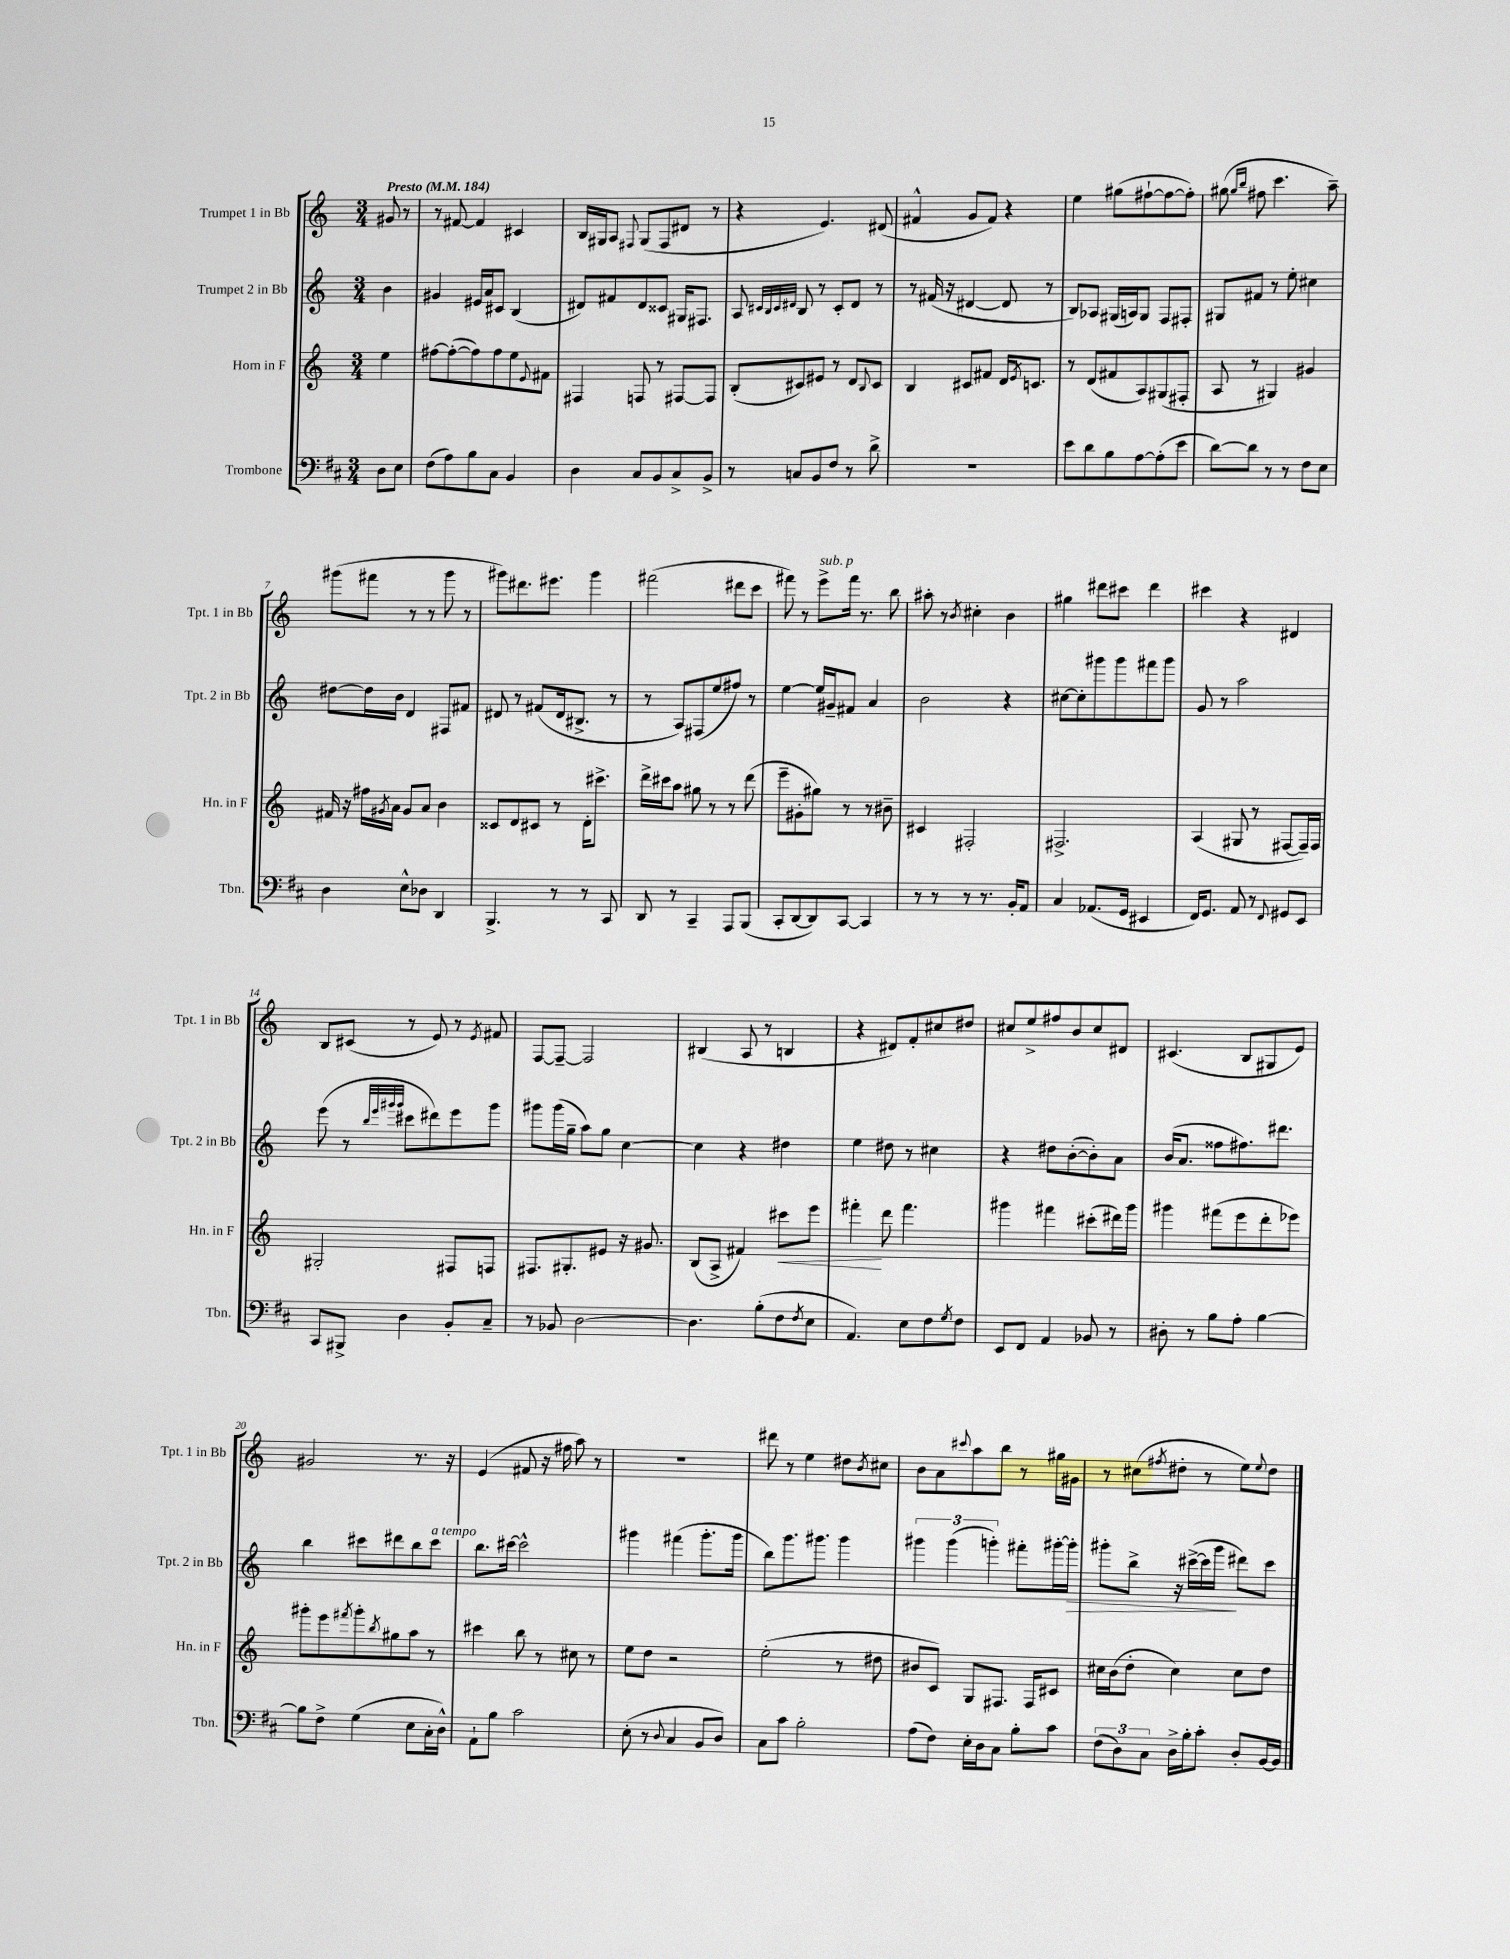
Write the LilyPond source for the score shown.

<<
\new StaffGroup <<
\new Staff = "s0" \with { instrumentName = "Trumpet 1 in Bb" shortInstrumentName = "Tpt. 1 in Bb" } {
    \clef treble \key c \major \numericTimeSignature \time 3/4 \partial 4 \tempo "Presto" 4 = 184
    gis'8 r8 |
    r8 fis'8~ fis'4 cis'4 |
    b16 gis16 a8 \appoggiatura { fis8 } gis8( fis8 dis'8 r8 |
    r4 e'4.) dis'8( |
    fis'4-^ g'8 fis'8) r4 |
    e''4 gis''8( fis''8~-! fis''8~ fis''8-.) |
    gis''8( \grace { gis''16 b''16 } fis''8 c'''4. a''8--) |
    gis'''8( fis'''8 r8 r8 gis'''8 r8 |
    gis'''8) dis'''8. eis'''8. gis'''4 |
    fis'''2( dis'''8 c'''8 |
    fis'''8) r8 e'''8->^\markup { \italic "sub. p" } fis'''16 r8. b''8 |
    ais''8-. r8 \acciaccatura { b'8 } cis''4-. b'4 |
    gis''4 dis'''8 cis'''8 dis'''4 |
    cis'''4 r4 dis'4 |
    b8 cis'8( r8 e'8) r8 \acciaccatura { e'8 } fis'8 |
    f8~ f8~-- f2 |
    bis4( a8 r8 b4 |
    r4 dis'8) f'8-. cis''8 dis''8 |
    cis''8 e''8-> fis''8 b'8 cis''8 dis'8 |
    cis'4.( b8 gis8 e'8) |
    gis'2 r8. r16 |
    e'4( fis'8 r16 fis''16 a''8) r8 |
    R2. |
    dis'''8 r8 e''4 dis''8 \acciaccatura { b'8 } cis''8 |
    b'8 a'8 \appoggiatura { cis'''8 } a''8 b''8 r8 gis''16 gis'16 |
    r8 cis''8( \acciaccatura { fis''8 } dis''8-. r8 e''8) \appoggiatura { e''8 } dis''8 \bar "|." |
}
\new Staff = "s1" \with { instrumentName = "Trumpet 2 in Bb" shortInstrumentName = "Tpt. 2 in Bb" } {
    \clef treble \key c \major \numericTimeSignature \time 3/4 \partial 4
    b'4 |
    gis'4 eis'16 a'16 cis'8 b4( |
    dis'8) fis'8 dis'8 cisis'8 gis16 fis8. |
    a8 \grace { cis'32 b32 cis'32 dis'32 } b8 r8 cis'8-. dis'8 r8 |
    r8 fis'16( r16 dis'4~ dis'8 r8 |
    b8) aes8 gis16( a16) gis8 f8 fis8-. |
    gis8 fis'8 r8 e''8-. cis''4 |
    dis''8~ dis''16 b'16 d'4 fis8 fis'8 |
    dis'8 r8 fis'8( dis'16 bis8.-> r8 |
    r8 a8) fis8( e''8 fis''8) r8 |
    e''4~ e''16 gis'16-- fis'8 a'4 |
    b'2 r4 |
    cis''8~ cis''8-. gis'''8 gis'''8 fis'''8 gis'''8 |
    g'8 r8 a''2 |
    e'''8( r8 \grace { b''32 e'''32 gis'''32 gis'''32 } cis'''8 dis'''8) e'''8 gis'''8 |
    gis'''8 gis'''16( g''16-- a''8) g''8 c''4~ |
    c''4 r4 dis''4 |
    e''4 dis''8 r8 cis''4 |
    r4 dis''8 b'8~-.( b'8-.) a'8 |
    b'16( a'8. fisis''8 fis''8.) dis'''8. |
    b''4 cis'''8 dis'''8 b''8 cis'''8^\markup { \italic "a tempo" } |
    b''8. cis'''16~ cis'''2-^ |
    gis'''4 fis'''4( gis'''8.-. gis'''16 |
    b''8) g'''8. gis'''8. gis'''4 |
    \tuplet 3/2 { gis'''4 gis'''4( g'''4-.) } fis'''8-. gis'''16~-. gis'''16-.\> |
    gis'''8-. b''8-> r16 cis'''16~->( cis'''16 gis'''16\! dis'''8) cis'''8 \bar "|." |
}
\new Staff = "s2" \with { instrumentName = "Horn in F" shortInstrumentName = "Hn. in F" } {
    \clef treble \key c \major \numericTimeSignature \time 3/4 \partial 4
    e''4 |
    fis''8~ fis''8~-.( fis''8) fis''8 e''8 \appoggiatura { e'8 } fis'8 |
    fis4 f8 r8 fis8~ fis8 |
    b8-.( cis'8) eis'8 r8 d'8 \appoggiatura { b8 } cis'8 |
    b4 cis'8 fis'8 d'16 \acciaccatura { e'8 } c'8. |
    r8 d'8( fis'8 a8) gis8( fis8-. |
    a8 r8 gis4) gis'4 |
    fis'16 r16 fis''16 \acciaccatura { gis'8 } a'16 gis'8 a'8 b'4 |
    cisis'8 d'8 cis'8 r8 d'16-. cis'''8.-> |
    d'''16-> cis'''16 a''8 gis''8 r8 r8 d'''8( |
    e'''8-- gis'8-. gis''8) r8 r8 bis'8-- |
    cis'4 fis2-. |
    fis2.-> |
    a4( gis8 r8 fis8~ fis16--) fis16 |
    gis2-. fis8 f8 |
    fis8. gis8.-. eis'8 r16 gis'8. |
    b8( a8-> fis'4) cis'''8\< e'''8 |
    fis'''4-.\! d'''8 fis'''4. |
    gis'''4 fis'''4 cis'''8-.( dis'''16) gis'''16 |
    gis'''4 fis'''8( e'''8 d'''8-. ees'''8) |
    gis'''8-. e'''8 \acciaccatura { fis'''8 } gis'''8-. \acciaccatura { b''8 } gis''8 a''8 r8 |
    cis'''4 b''8 r8 cis''8 r8 |
    e''8 d''8 r2 |
    e''2-.( r8 dis''8 |
    bis'8 c'8) g8 fis8. fis16 cis'8 |
    cis''16 b'16( d''8-. cis''4) cis''8 d''8 \bar "|." |
}
\new Staff = "s3" \with { instrumentName = "Trombone" shortInstrumentName = "Tbn." } {
    \clef bass \key d \major \numericTimeSignature \time 3/4 \partial 4
    d8 e8 |
    fis8( a8) b8 cis8 b,4 |
    d4 cis8 b,8 cis8-> b,8-> |
    r8 c8 b,8 fis8 r8 d'8-> |
    R2. |
    e'8 d'8 b8 a8~ a8-.( e'8 |
    d'8~) d'8 r8 r8 fis8 e8 |
    d4 e8-^ des8 d,4 |
    b,,4.-> r8 r8 cis,8 |
    d,8 r8 cis,4-- a,,8 b,,8( |
    cis,8-. d,8~ d,8) cis,8~ cis,4 |
    r8 r8 r8 r8. b,16-. a,8 |
    cis4 aes,8.( g,16 eis,4 |
    fis,16) g,8. a,8 r8 \appoggiatura { fis,8 } gis,8 e,8 |
    cis,8 bis,,8-> d4 b,8-. cis8-- |
    r8 bes,8 d2~ |
    d4. b8-.( fis8 \acciaccatura { fis8 } e8 |
    a,4.) e8 fis8 \acciaccatura { g8 } fis8 |
    e,8 fis,8 a,4 bes,8 r8 |
    dis8-. r8 b8 a8-. b4~ |
    b8 fis8-> g4( e8 cis16-. d16-^) |
    a,8-! b8 cis'2 |
    e8-.( r8 \appoggiatura { d8 } cis4 b,8 d8) |
    cis8 cis'8 b2-. |
    a8( fis8) e16-. d16 cis8 b8-. cis'8 |
    \tuplet 3/2 { fis8( d8) cis8 } d16-> b16-. cis'8-. d8-. b,16~ b,16 \bar "|." |
}
>>
>>
